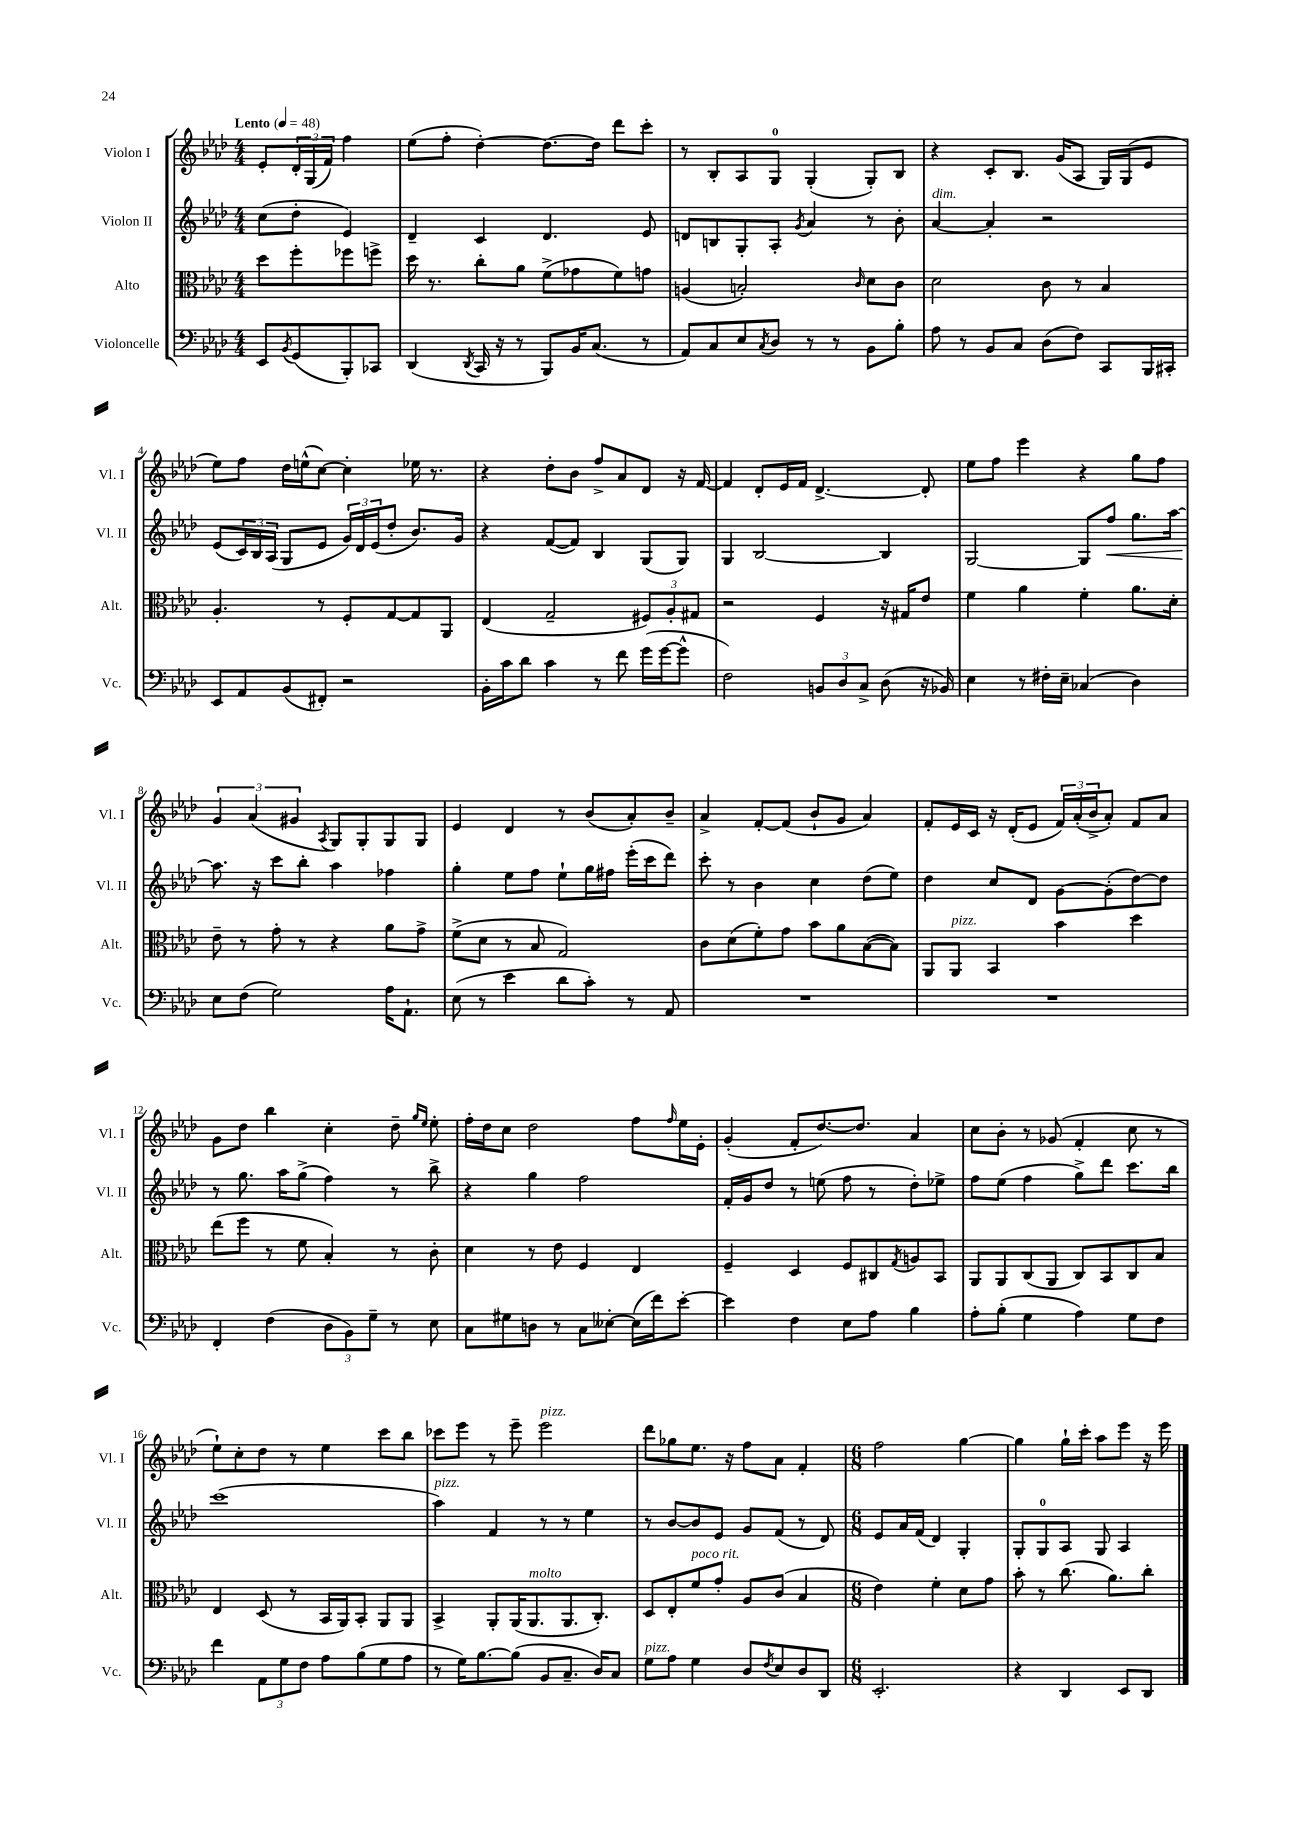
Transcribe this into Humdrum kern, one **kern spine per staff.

**kern	**kern	**kern	**kern
*staff4	*staff3	*staff2	*staff1
*clefF4	*clefC3	*clefG2	*clefG2
*k[b-e-a-d-]	*k[b-e-a-d-]	*k[b-e-a-d-]	*k[b-e-a-d-]
*M4/4	*M4/4	*M4/4	*M4/4
*MM48	*MM48	*MM48	*MM48
8EE-	8dd-	(8cc	8e-'
8qBB-	.	.	.
(8GG	8ff'	8dd-'	24d-'
.	.	.	(24G
.	.	.	24f)
8BBB-')	8ff-	4e-)	4ff
8CC-	8ff^	.	.
=	=	=	=
(4DD-	16dd-	4d-~	(8ee-
.	8.r	.	.
.	.	.	8ff'
8qDD-	.	.	.
16CC	8cc'	4c	[4dd-')
16r	.	.	.
8r	8a-	.	.
8BBB-)	(8f^	4.d-	8.dd-_
16BB-	8g-	.	.
(8.C	.	.	16dd-]
.	8f)	.	8ddd-
8r	8g	8e-	8ccc'
=	=	=	=
8AA-)	(4A	8d	8r
8C	.	8B	8B-'
8E-	2B')	8G'	8A-
8qC	.	.	.
8D-	.	8A-'	8G
.	.	8qg	.
8r	.	4a-	(4G'
8r	.	.	.
.	16qqc	.	.
8BB-	8d-	8r	8G')
8B-'	8c	8b-'	8B-
=	=	=	=
8A-	2d-	[4a-	4r
8r	.	.	.
8BB-	.	4a-']	8c'
8C	.	.	8.B-
(8D-	8c	2r	.
.	.	.	(16g
8F)	8r	.	8A-
8CC	4B-	.	16G)
.	.	.	(16G
16BBB-	.	.	8e-
16CC#'	.	.	.
=	=	=	=
8EE-	4.A-'	(8e-	8ee-)
8AA-	.	24c)	8ff
.	.	24B-	.
.	.	(24A-	.
(8BB-	.	8G	16dd-
.	.	.	(16ee^^
8FF#')	8r	8e-	[8cc)
2r	8F'	24g)	4cc']
.	.	24d-	.
.	.	(24e-	.
.	[8G	8dd-'	.
.	8G]	8.b-)	16ee-
.	.	.	8.r
.	8AA-	.	.
.	.	16g	.
=	=	=	=
16BB-'	(4E-	4r	4r
16c	.	.	.
8d-	.	.	.
4c	2G~	([8f	8dd-'
.	.	8f])	8b-
8r	.	4B-	8ff^
8f	.	.	8a-
(16g	12F#)	(8G	8d-
[16g	.	.	.
.	12A-'	.	.
8g^^]	.	8G)	16r
.	12G#	.	.
.	.	.	[16f
=	=	=	=
2F)	2r	4G	4f]
.	.	[2B-	8d-'
.	.	.	16e-
.	.	.	16f
12BB	4F	.	[4.d-^
12D-	.	.	.
12C^	.	.	.
(8D-	16r	4B-]	.
.	16G#	.	.
16r	8e-	.	8d-']
16BB-)	.	.	.
=	=	=	=
4E-	4f	[2G	8ee-
.	.	.	8ff
8r	4a-	.	4eee-
16F#'	.	.	.
16E-~	.	.	.
(4C-	4f'	8G]	4r
.	.	8ff	.
4D-)	8.a-	8.gg	8gg
.	.	.	8ff
.	16d-'	[16aa-	.
=	=	=	=
8E-	8e-~	8.aa-]	6g
(8F	8r	.	.
.	.	.	(6a-
.	.	16r	.
2G)	8g'	8ccc	.
.	.	.	6g#
.	8r	8bb-'	.
.	.	.	8qA-
.	4r	4aa-	8G)
.	.	.	8G'
16A-	8a-	4ff-	8G
8.AA-`	.	.	.
.	8g^	.	8G
=	=	=	=
(8E-	(8f^	4gg'	4e-
8r	8d-	.	.
4e-	8r	8ee-	4d-
.	8B-	8ff	.
8d-	2G)	8ee-`	8r
8c')	.	16gg	(8b-
.	.	16ff#	.
8r	.	(16eee-'	8a-')
.	.	16ccc	.
8AA-	.	8ddd-)	8b-~
=	=	=	=
1r	8c	8ccc'	4a-^
.	(8d-	8r	.
.	8f')	4b-	[8f'
.	8g	.	(8f]
.	8b-	4cc	8b-`
.	8a-	.	8g
.	([8B-	(8dd-	4a-)
.	8B-])	8ee-)	.
=	=	=	=
1r	8AA-	4dd-	8f'
.	8AA-	.	16e-
.	.	.	16c
.	4BB-	8cc	16r
.	.	.	(16d-'
.	.	8d-	8e-
.	4b-	[8g	24f)
.	.	.	(24a-'
.	.	.	24b-^
.	.	(8g']	8a-')
.	4dd-	[8dd-)	8f
.	.	8dd-]	8a-
=	=	=	=
4FF'	(8ee-	8r	8g
.	8ff	8.gg	8dd-
(4F	8r	.	4bb-
.	.	16aa-	.
.	8f	(8gg^	.
12D-	4B-')	4ff)	4cc'
12BB-)	.	.	.
12G~	.	.	.
8r	8r	8r	8dd-~
.	.	.	16qqgg
.	.	.	16qqee-
8E-	8c'	8bb-^	8ee-'
=	=	=	=
8C	4d-	4r	16ff'
.	.	.	16dd-
8G#	.	.	8cc
8D	8r	4gg	2dd-
8r	8e-	.	.
8C	4F	2ff	.
[8E--'	.	.	.
(16E--]	4E-	.	8ff
16f)	.	.	.
.	.	.	16qqff
[8e-'	.	.	16ee-
.	.	.	16e-'
=	=	=	=
4e-]	4F~	16f'	(4g'
.	.	16g	.
.	.	8dd-	.
4F	4D-	8r	8f'
.	.	(8ee	[8.dd-)
8E-	8F	8ff	.
.	.	.	8.dd-]
8A-	8C#	8r	.
.	8qG	.	.
4B-	8A	8dd-')	4a-
.	8BB-	8ee-^	.
=	=	=	=
8A-'	8AA-	8ff	8cc
(8B-'	8AA-	(8ee-	8b-'
4G	(8C	4ff	8r
.	8AA-	.	(8g-
4A-)	8C)	8gg^)	4f'
.	8BB-	8ddd-	.
8G	8C	8.ccc	8cc
8F	8B-	.	8r
.	.	16bb-	.
=	=	=	=
4f	4E-	(1ccc	8ee-`)
.	.	.	8cc'
12AA-	(8D-	.	8dd-
12G	.	.	.
.	8r	.	8r
12F	.	.	.
8A-	16BB-	.	4ee-
.	16AA-)	.	.
(8B-	8BB-'	.	.
8G	8AA-	.	8ccc
8A-	8AA-	.	8bb-
=	=	=	=
8r	4BB-^	4aa-)	8ccc-
16G)	.	.	8eee-
[8.B-	.	.	.
.	8AA-'	4f	8r
(8B-]	(16AA-	.	8eee-~
.	8.AA-	.	.
8BB-	.	8r	2eee-
8.C~	8.AA-	8r	.
.	.	4ee-	.
16D-)	8.C')	.	.
8C	.	.	.
=	=	=	=
8G	8D-	8r	8ddd-
8A-	8E-'	[8b-	8gg-
4G	8f	8b-]	8.ee-
.	8g'	8e-	.
.	.	.	16r
8D-	8A-	8g	8ff
8qF	.	.	.
8E-	(8c	(8f	8a-
8D-	4B-	8r	4f'
8DD-	.	8d-)	.
=	=	=	=
*M6/8	*M6/8	*M6/8	*M6/8
2.EE-'	4e-)	8e-	2ff
.	.	16a-	.
.	.	(16f	.
.	4f'	4d-)	.
.	8d-	4G'	[4gg
.	8g	.	.
=	=	=	=
4r	8b-'	8G'	4gg]
.	8r	8G	.
4DD-	(8.cc	8A-	16gg`
.	.	.	16ccc'
.	.	8G	8aa-
.	8.a-)	.	.
8EE-	.	4A-	8eee-
8DD-	8cc'	.	16r
.	.	.	16eee-
==	==	==	==
*-	*-	*-	*-
